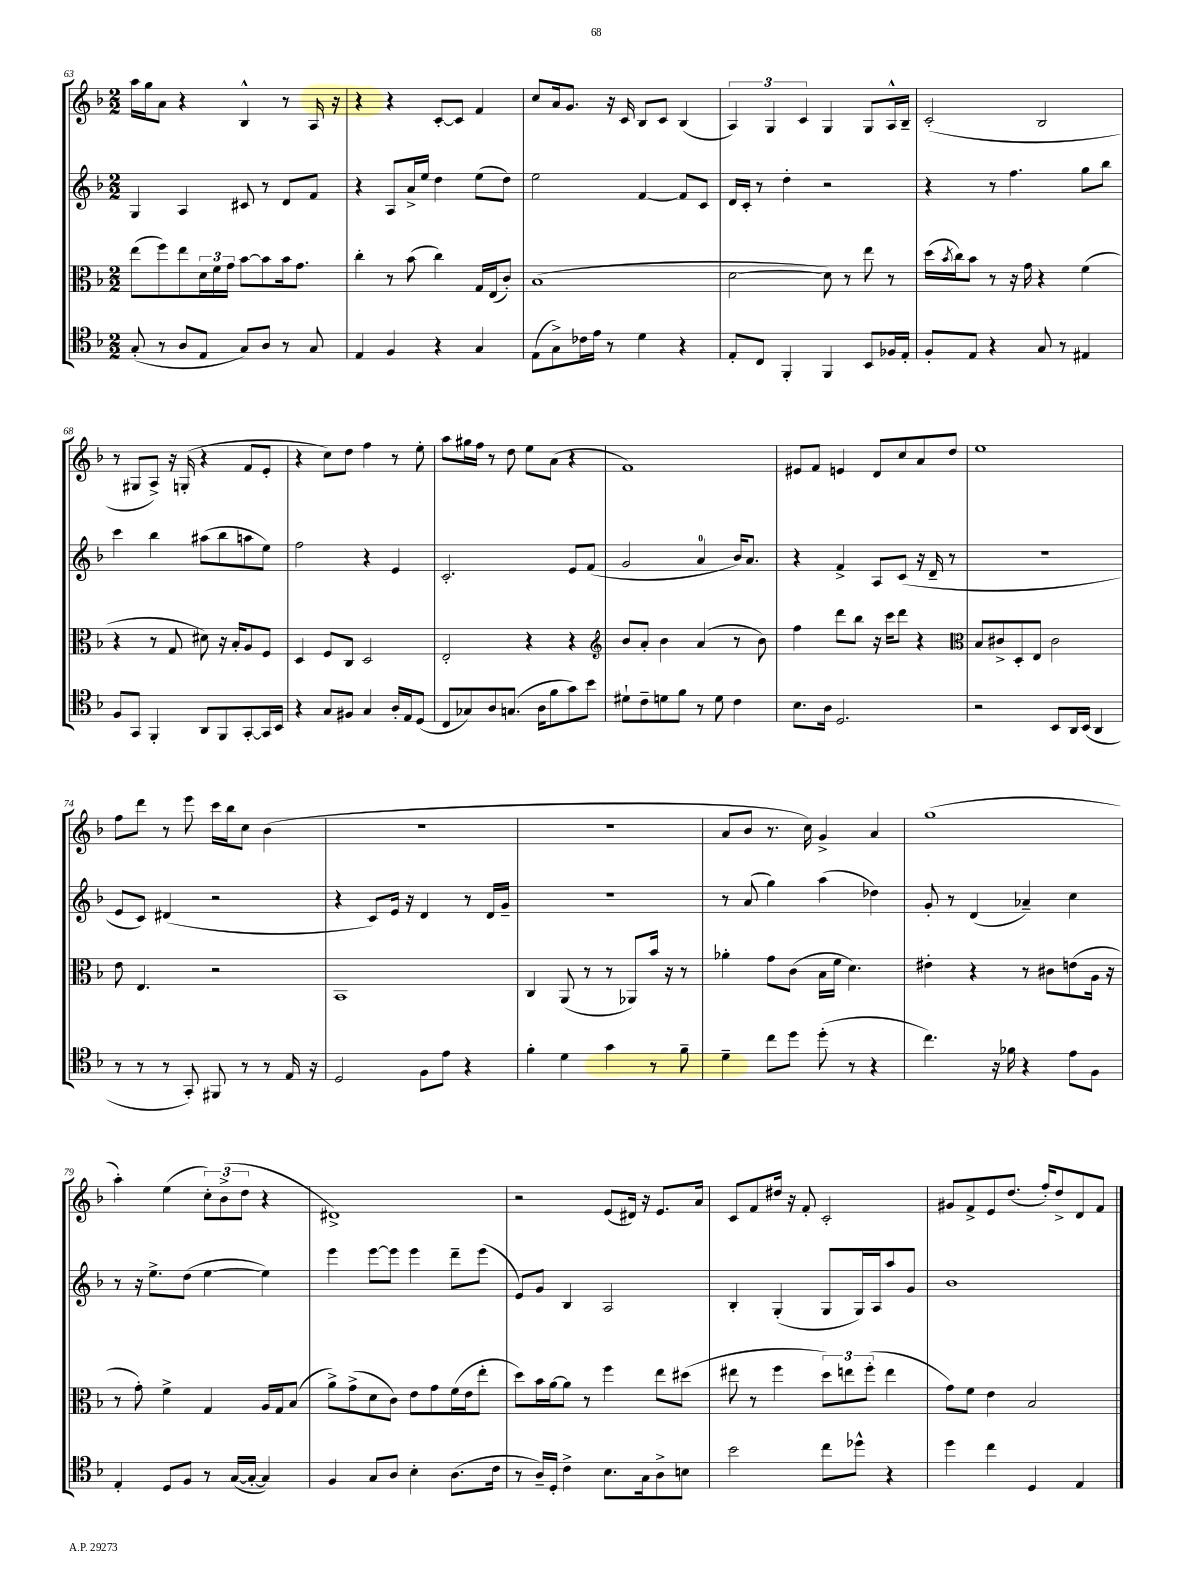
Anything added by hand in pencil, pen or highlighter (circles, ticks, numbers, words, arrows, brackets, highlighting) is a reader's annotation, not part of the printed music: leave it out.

**kern	**kern	**kern	**kern
*part4	*part3	*part2	*part1
*staff4	*staff3	*staff2	*staff1
*clefC4	*clefC3	*clefG2	*clefG2
*k[b-]	*k[b-]	*k[b-]	*k[b-]
*M2/2	*M2/2	*M2/2	*M2/2
=63	=63	=63	=63
(8G'/	(8ee\L	4G/	16aa\LL
.	.	.	16gg\J
8r	8ff\)	.	8a\J
8A/L	8ee\	4A/	4r
8E/J	24d\L	.	.
.	24f\	.	.
.	24g\JJ	.	.
8G/L)	[8b-\L	8c#X/	4B-^^/
8A/J	8b-\]	8r	.
8r	16b-\k	8d/L	8r
.	8.g\J	.	.
8G/	.	8f/J	16A/
.	.	.	16r
=64	=64	=64	=64
4E/	4cc'\	4r	4r
4F/	8r	8A/L	4r
.	(8b-\	16a^/L	.
.	.	16ee/JJ	.
4r	4cc\)	4dd\	[8c'/L
.	.	.	8c/J]
4G/	16G/LL	(8ee\L	4f/
.	(16E/J	.	.
.	8c'/J)	8dd\J)	.
=65	=65	=65	=65
(8E\L	(1B-	2ee\	8cc/L
8G^\)	.	.	16a/k
.	.	.	8.g/J
16c-X\L	.	.	.
16e\JJ	.	.	.
8r	.	.	16r
.	.	.	16c/
4d\	.	[4f/	8B-/L
.	.	.	8c/J
4r	.	8f/L]	(4B-/
.	.	8c/J	.
=66	=66	=66	=66
8E'/L	[2d\	16d/LL	6A/)
.	.	16c'/JJ	.
8C/J	.	8r	.
.	.	.	6G/
4FF'/	.	4dd'\	.
.	.	.	6c/
4FF/	8d\])	2r	4G/
.	8r	.	.
8BB-/L	8ee\	.	8G/L
16F-X/L	8r	.	16A^^/L
16E'/JJ	.	.	16B-~/JJ
=67	=67	=67	=67
8F'/L	(16dd\LL	4r	(2c'/
.	8qb-/	.	.
.	16cc\J)	.	.
8E/J	8b-\J	.	.
4r	8r	8r	.
.	16r	4.ff\	.
.	16g\	.	.
8G/	4r	.	2B-/
8r	.	.	.
4E#X/	(4f\	8gg\L	.
.	.	8bb-\J	.
!!LO:LB:g=z
=68	=68	=68	=68
8F/L	4r	4ccc\	8r
8GG/J	.	.	8G#X/L
4FF'/	8r	4bb-\	8A^/J)
.	8G/	.	16r
.	.	.	(16Gn'/
8AA/L	8d#X\)	(8aa#X\L	4r
8FF/	16r	8bb-\	.
.	16B-'/KL	.	.
[8GG'/	8A/	8aan\	8f/L
16GG/L]	8F/J	8ee\J)	8e'/J
16BB-/JJ	.	.	.
=69	=69	=69	=69
4r	4D/	2ff\	4r
8G/L	8F/L	.	8cc\L)
8F#X/J	8C/J	.	8dd\J
4G/	2D/	4r	4ff\
16A'/LL	.	4e/	8r
16E/J	.	.	.
(8D/J	.	.	8ee'\
=70	=70	=70	=70
8C/L	2E'/	2.c'/	8aa\L
8G-X/)	.	.	16gg#X\L
.	.	.	16ff\JJ
8A/	.	.	8r
(8.Gn/J	.	.	8dd\
.	4r	.	8ee\L
16A\KL	.	.	.
8f\	.	.	(8a\J
8g\)	4r	8e/L	4r
8b-\J	.	(8f/J	.
=71	=71	=71	=71
*	*clefG2	*	*
8d#X`\L	8b-/L	2g/	1f)
8c~\	8a'/J	.	.
8dn\	4b-\	.	.
8f\J	.	.	.
8r	(4a/	4a/	.
8d\	.	.	.
4c\	8r	16b-/KL)	.
.	.	8.a/J	.
.	8b-\)	.	.
=72	=72	=72	=72
8.B-\L	4ff\	4r	8e#X/L
.	.	.	8f/J
16A\Jk	.	.	.
2.D/	8ddd\L	4f^/	4en/
.	8bb-\J	.	.
.	16r	8A/L	8d/L
.	16ccc\KL	.	.
.	8ddd\J	(8c/J	8cc/
.	4r	16r	8a/
.	.	16d~/	.
.	.	8r	8dd/J
=73	=73	=73	=73
*	*clefC3	*	*
2r	8B-/L	1r	1ee
.	8c#X^/	.	.
.	8D'/	.	.
.	8E/J	.	.
8BB-/L	2c#\	.	.
16AA/L	.	.	.
(16BB-/JJ	.	.	.
4AA/	.	.	.
!!LO:LB:g=z
=74	=74	=74	=74
8r	8e\	8e/L	8ff\L
8r	4.E/	8c/J)	8ddd\J
8r	.	(4d#X/	8r
8GG'/)	.	.	8eee\
8FF#X/	2r	2r	16ccc\LL
.	.	.	16bb-\J
8r	.	.	8cc\J
8r	.	.	(4b-\
16E/	.	.	.
16r	.	.	.
=75	=75	=75	=75
2D/	1BB-	4r	1r
.	.	8c/L)	.
.	.	16e/Jk	.
.	.	16r	.
8F\L	.	4d/	.
8e\J	.	.	.
4r	.	8r	.
.	.	16d/LL	.
.	.	16g~/JJ	.
=76	=76	=76	=76
4f'\	4C/	1r	1r
4d\	(8AA/	.	.
.	8r	.	.
4g\	8r	.	.
.	8AA-X/L)	.	.
8r	16b-/Jk	.	.
.	16r	.	.
8f~\	8r	.	.
=77	=77	=77	=77
4d~\	4a-X'\	8r	8a/L
.	.	(8a/	8b-/J
8cc\L	8g\L	4gg\)	8.r
8dd\J	(8c\J	.	.
.	.	.	16cc\)
(8dd'\	16B-\LL	(4aa\	4g^/
.	16f\JJ	.	.
8r	4.d\)	.	.
4r	.	4dd-X\)	4a/
=78	=78	=78	=78
4.cc\)	4e#X'\	8g'/	(1gg
.	.	8r	.
.	4r	(4d/	.
16r	.	.	.
16f-X\	.	.	.
4r	8r	4a-X~/)	.
.	8c#X\L	.	.
8e\L	(8en\	4cc\	.
8F\J	16A\Jk	.	.
.	16r	.	.
!!LO:LB:g=z
=79	=79	=79	=79
4E'/	8r	8r	4aa'\)
.	8g'\)	16r	.
.	.	8.ee^\L	.
8D/L	4f^\	.	(4ee\
8F/J	.	(8dd\J	.
8r	4G/	[4ee\	12cc'\L)
.	.	.	(12b-^\
([16G/LL	.	.	.
.	.	.	12dd\J
16G'/JJ_	.	.	.
4G/])	16A/LL	4ee\])	4r
.	16G/J	.	.
.	(8B-/J	.	.
=80	=80	=80	=80
4F/	8a^\L)	4eee\	1d#X^)
.	(8g^\	.	.
8G/L	8d\	[8eee\L	.
8A/J	8c\J)	8eee\J]	.
4B-'\	8e\L	4eee\	.
.	8g\	.	.
(8.A\L	(16f\L	8ddd~\L	.
.	16e\J	.	.
.	8ee'\J	(8eee\J	.
16c\Jk	.	.	.
=81	=81	=81	=81
8r	8dd\L)	8e/L)	2r
16A~/LL)	16b-\L	8g/J	.
16D'/JJ	[16a\J	.	.
4c^\	8a\J]	4B-/	.
.	8r	.	.
8.B-\L	4ff\	2A/	(8e/L
.	.	.	16d#X/Jk)
16G\k	.	.	16r
8A^\	8ee\L	.	8.e/L
8Bn\J	(8dd#X\J	.	.
.	.	.	16a/Jk
=82	=82	=82	=82
2b-\	8ee#X\	4B-'/	8c/L
.	8r	.	8f/
.	4ff\	(4G'/	16dd#X/Jk
.	.	.	16r
.	.	.	8f'/
8cc\L	12dd\L)	8G/L	2c'/
.	12een\	.	.
8dd-X^^\J	.	16G/L)	.
.	(12ff'\J	.	.
.	.	16A/J	.
4r	4ee\	8aa/	.
.	.	8g/J	.
=83	=83	=83	=83
4dd\	8g\L)	1b-	8g#X/L
.	8f\J	.	8f^/
4cc\	4e\	.	8e/
.	.	.	(8.dd/J
4D/	2B-/	.	.
.	.	.	16ff'/KL)
.	.	.	8dd^/
4E/	.	.	8d/
.	.	.	8f/J
==	==	==	==
*-	*-	*-	*-
